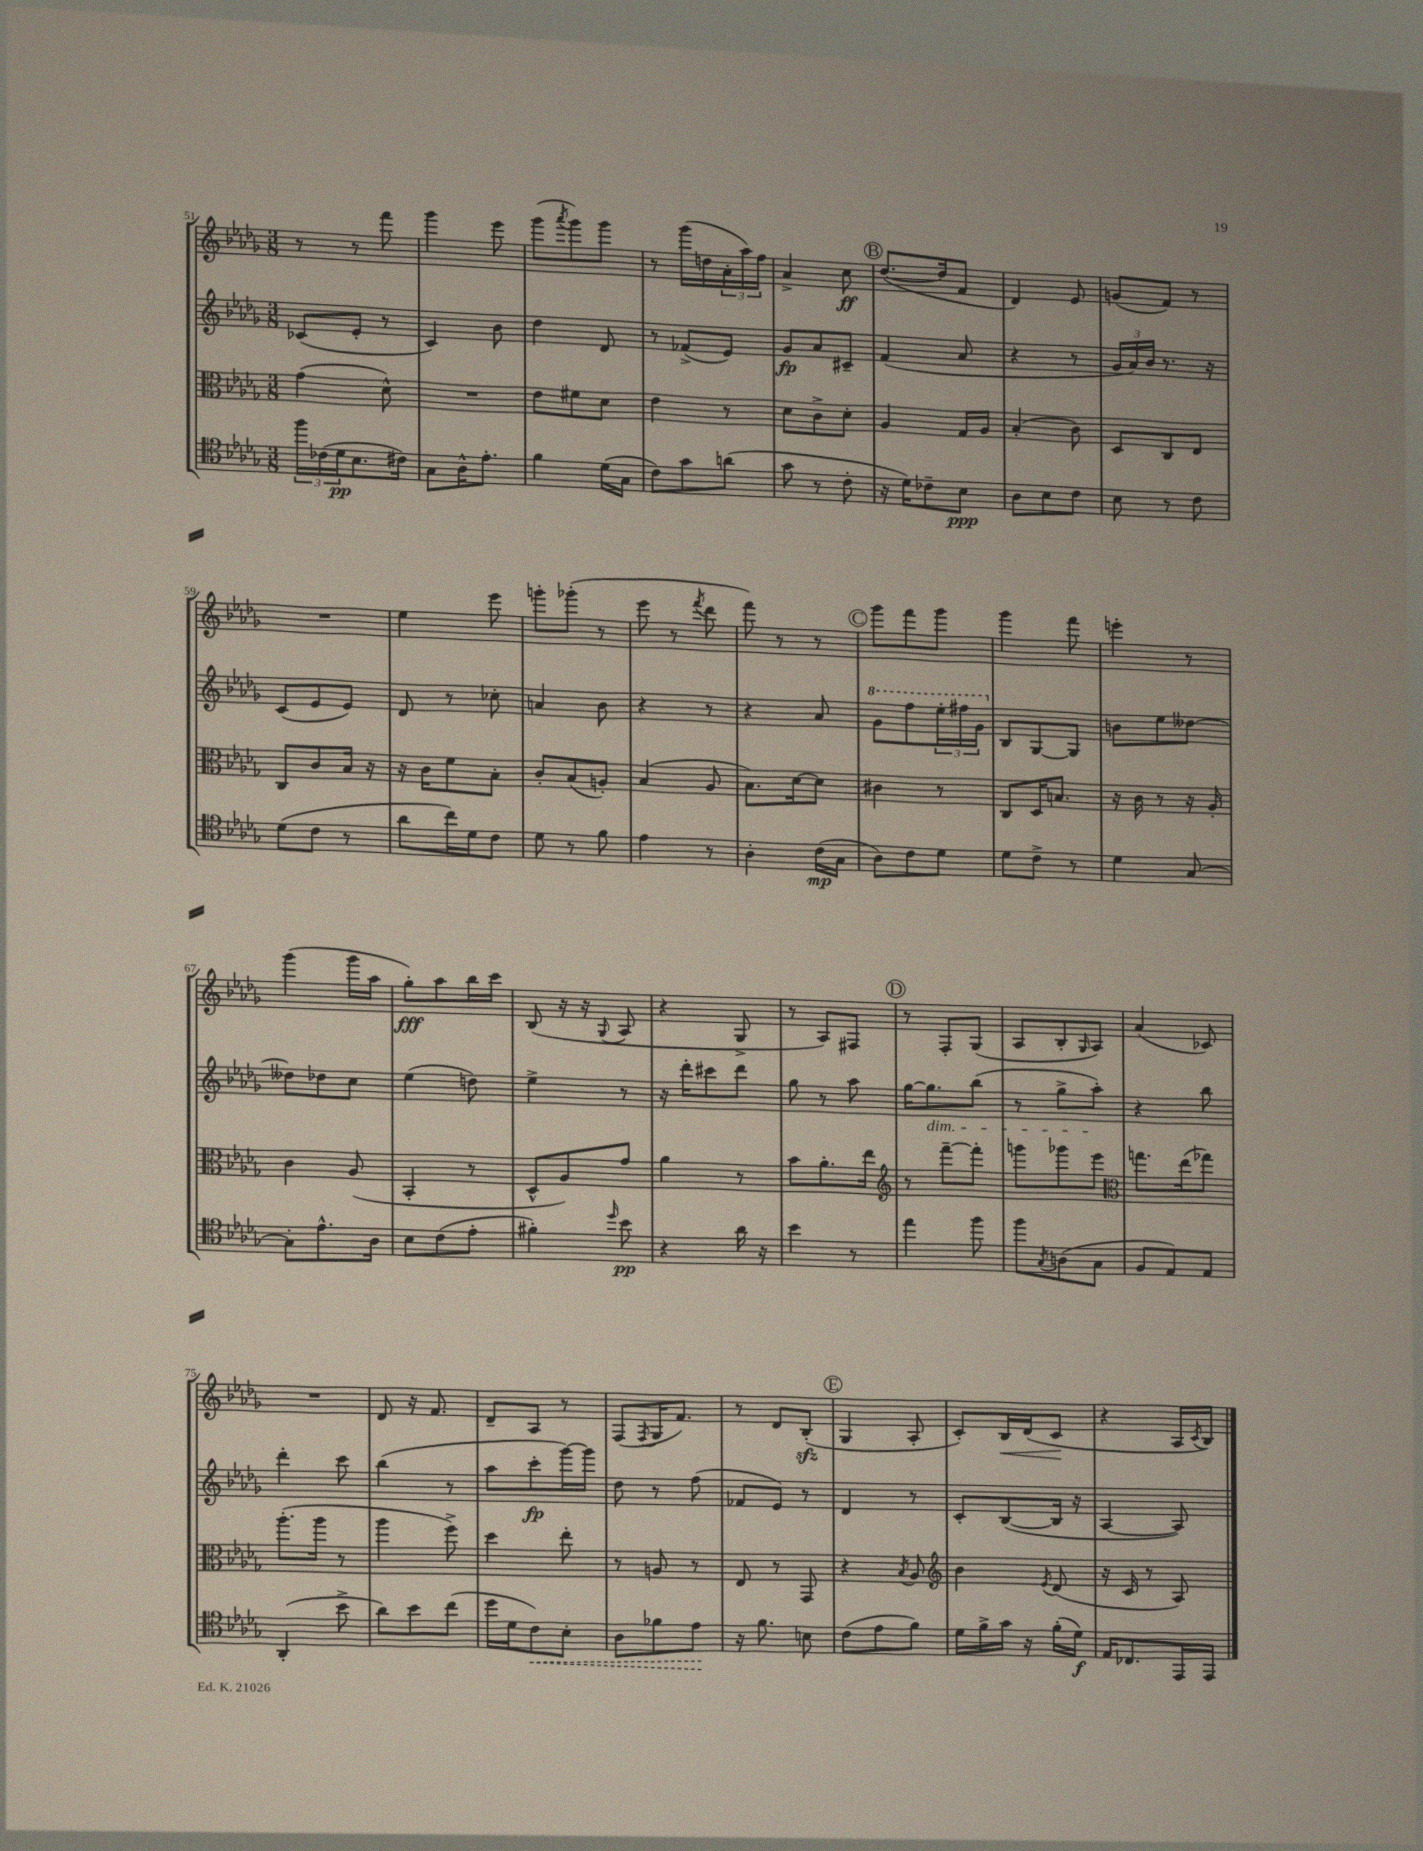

**kern	**kern	**kern	**kern
*staff4	*staff3	*staff2	*staff1
*clefC4	*clefC3	*clefG2	*clefG2
*k[b-e-a-d-g-]	*k[b-e-a-d-g-]	*k[b-e-a-d-g-]	*k[b-e-a-d-g-]
*M3/8	*M3/8	*M3/8	*M3/8
24ff	(4g-	(8c-	8r
(24c-	.	.	.
24d-	.	.	.
8.B-	.	8e-'	8r
.	8d-^^)	8r	8fff
16c#)	.	.	.
=	=	=	=
8G-	4.r	4c)	4ggg-
16A-^^	.	.	.
8.e-'	.	.	.
.	.	8b-	8eee-
=	=	=	=
4f	8e-	4dd-	(8ggg-
.	.	.	8qaaa-
.	8f#	.	8ggg-)
(16d-	8d-	8d-	8ggg-
16G-	.	.	.
=	=	=	=
8c)	4e-	8r	8r
8g-	.	(8f-^	(16ggg-
.	.	.	16dd
(8a	8r	8e-)	24a-'
.	.	.	24aa-)
.	.	.	24ff
=	=	=	=
8g-	8d-	8g-	4a-^
8r	8c^	8a-	.
8c'	8d-'	8c#~	8cc
=	=	=	=
16r	4A-	(4f	([8.dd-
16d-)	.	.	.
8c-~	.	.	.
.	.	.	16dd-]
8B-	16G-	8a-	8f
.	16A-	.	.
=	=	=	=
8A-	(4B-'	4r	4d-)
8B-	.	.	.
8c	8c)	8r	8e-
=	=	=	=
8B-	8D-	24g-	(8g
.	.	24a-)	.
.	.	24b-	.
8r	8C	8.r	8f)
8c	8E-	.	8r
.	.	16r	.
=	=	=	=
(8d-	8C	(8c	4.r
8c	8c	8e-	.
8r	16B-	8e-)	.
.	16r	.	.
=	=	=	=
8a-	16r	8d-	4ee-
.	16c	.	.
16cc)	8f	8r	.
16d-	.	.	.
8c	8B-'	8cc-'	8eee-
=	=	=	=
8d-	8c'	4a	8ggg'
8r	(8B-	.	(8ggg-'
8f	8A')	8b-	8r
=	=	=	=
4e-	(4B-	4r	8eee-
.	.	.	8r
.	.	.	8qfff
8r	8A-	8r	8ddd-
=	=	=	=
4A-'	8.B-)	4r	8fff)
.	.	.	8r
.	[16d-	.	.
(16c	8d-]	8a-	8r
16G-	.	.	.
=	=	=	=
8A-)	4c#	8gg-	8ggg-
8c	.	8fff	8fff
8d-	8r	24eee-'	8ggg-
.	.	24fff#	.
.	.	24gg-	.
=	=	=	=
8d-	8C	8B-	4ggg-
8c^	16D-	[8G-	.
.	8.B	.	.
8r	.	8G-]	8fff
=	=	=	=
4d-	16r	8b	4eee'
.	16c	.	.
.	8r	8ee-	.
[8G-	16r	[8dd--	8r
.	16A-'	.	.
=	=	=	=
8G-']	4c	8dd--]	(4ggg-
8.e-^^	.	8dd-	.
.	(8A-	8cc	16ggg-
16A-	.	.	16aa-
=	=	=	=
8B-	4BB-'	(4ee-	8gg-')
(8c	.	.	8aa-
8e-'	8r	8dd)	16bb-
.	.	.	16ccc
=	=	=	=
4f#')	8D-^^	4ee-^	(8B-
.	8A-)	.	16r
.	.	.	16r
16qqdd-	.	.	8qqG-
8b-	8g-	8r	8A-
=	=	=	=
4r	4a-	16r	4r
.	.	16ddd-'	.
.	.	8ccc#	.
16a-	8r	8ddd-	8G-^
16r	.	.	.
=	=	=	=
4b-	8b-	8gg-	8r
.	8.a-'	8r	8A-)
8r	.	8aa-	8F#
.	16ee-	.	.
=	=	=	=
*	*clefG2	*	*
4ee-	8r	[16gg-	8r
.	.	8.gg-]	.
.	[8fff~	.	8F'
8ff	8fff']	(8bb-	(8G-
=	=	=	=
8ff	8ggg	8r	8A-
8qG-	.	.	.
(8A	8ggg-	8gg-^	8B-'
.	.	.	16qqG-
8G-	8eee-	8aa-')	8A-)
=	=	=	=
*	*clefC3	*	*
8F	8.gg	4r	(4a-
8E-)	.	.	.
.	(16ee-	.	.
8E-	8gg-)	8bb-	8c-)
=	=	=	=
(4AA-'	(8.aa-'	4ddd-'	4.r
.	16aa-	.	.
8b-^	8r	8ccc	.
=	=	=	=
8a-)	4aa-	(4bb-	8d-
8b-	.	.	16r
.	.	.	8.f
(8cc	8ff^)	8r	.
=	=	=	=
16dd-	4dd-	8aa-	8d-~
16d-	.	.	.
8c)	.	8ccc'	8A-
8B-'	8ee-'	[16ggg-)	8r
.	.	16ggg-]	.
=	=	=	=
8A-	8r	8dd-	(8F
.	.	.	8qF
8f-	8A	8r	16G-
.	.	.	8.f)
8e-	8r	(8ff	.
=	=	=	=
16r	8E-	8f-	8r
8.f	.	.	.
.	8r	8e-)	8d-
8B	8GG-	8r	(8B-'
=	=	=	=
(8c	4r	4d-	4G-
8e-	.	.	.
.	8qB-	.	.
8f)	8A-	8r	8A-'
=	=	=	=
*	*clefG2	*	*
16d-	4b-	8c'	8c')
16f^	.	.	.
16g-	.	([8B-	16B-
16r	.	.	(16d-
.	8qe-	.	.
(16f'	(8d-	16B-]	8c
16d-)	.	16r	.
=	=	=	=
16E-	16r	[4A-	4r
8.C-	16c	.	.
.	8r	.	.
16EE-	8A-)	8A-])	16A-
.	.	.	8qc
16EE-	.	.	16B-)
==	==	==	==
*-	*-	*-	*-
